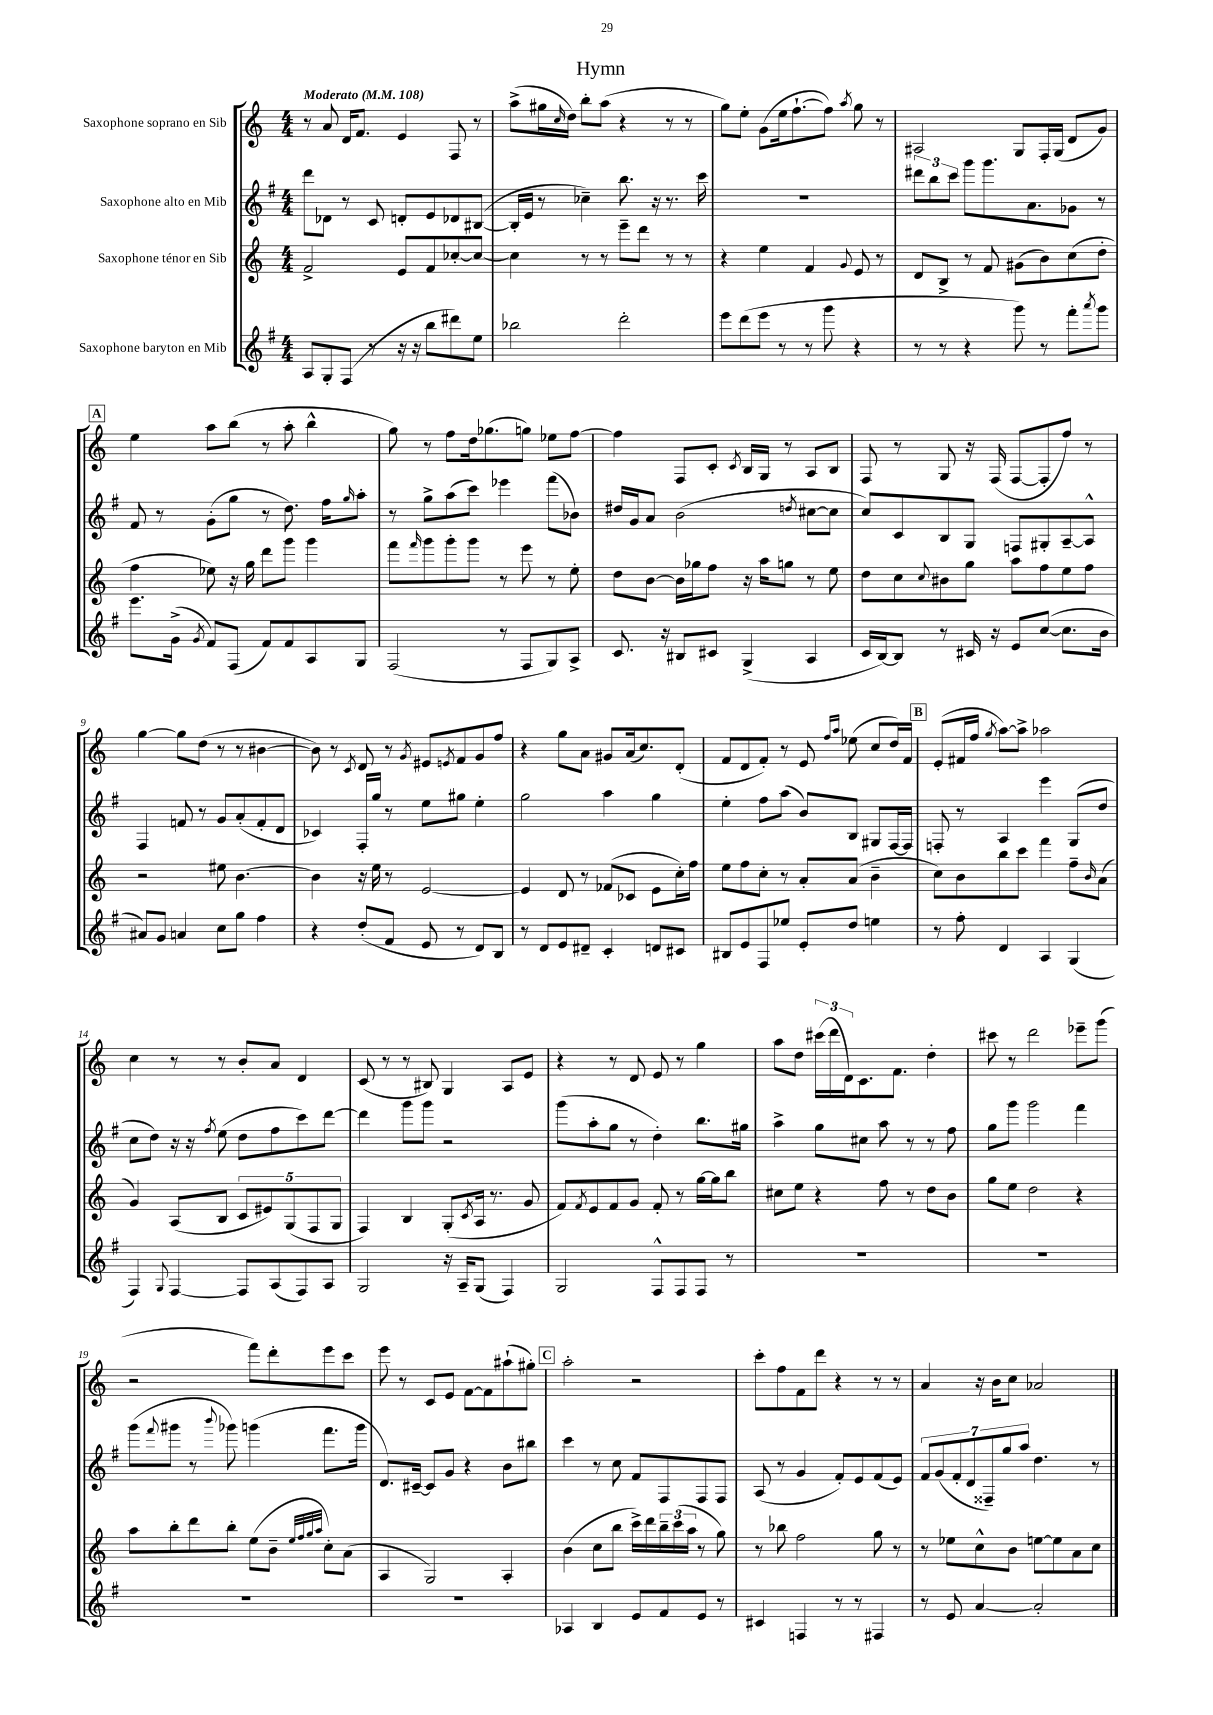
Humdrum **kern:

**kern	**kern	**kern	**kern
*staff4	*staff3	*staff2	*staff1
*clefG2	*clefG2	*clefG2	*clefG2
*k[f#]	*k[]	*k[f#]	*k[]
*M4/4	*M4/4	*M4/4	*M4/4
*MM108	*MM108	*MM108	*MM108
8A/L	2f^/	8ddd\L	8r
8G'/	.	8d-\J	8a/
(8F#/J	.	8r	16d/LK
.	.	.	8.f/J
8r	.	8c/	.
16r	8e/L	8d'/L	4e/
16r	.	.	.
8bb\L	8f/	8e/	.
8ddd#\)	[8cc-'/	8d-/	8F/
8ee\J	8cc-/_J	([8B#/J	8r
=	=	=	=
2bb-\	4cc-\]	16B#'/]LL	(8aa^\L
.	.	16e/JJ	.
.	.	8r	16gg#\L
.	.	.	16qqcc/
.	.	.	16dd\JJ)
.	8r	4cc-~\)	8bb'\L
.	8r	.	(8aa\J
2ddd'\	8eee~\L	8.bb\	4r
.	8ddd\J	.	.
.	.	16r	.
.	8r	8.r	8r
.	8r	.	8r
.	.	16ccc\	.
=	=	=	=
8eee\L	4r	1r	8gg\L)
(8ddd\	.	.	8ee'\J
8eee\J	4ee\	.	(8g\L
8r	.	.	16ee\k
.	.	.	[8.ff`\
8r	4f/	.	.
8ggg\	.	.	8ff\]J)
.	8qqg/	.	8qaa/
4r	8e/	.	8gg\
.	8r	.	8r
=	=	=	=
8r	8d/L	12ddd#\L	2A#/
.	.	12bb\	.
8r	8B^/J	.	.
.	.	12ccc\J	.
4r	8r	8ggg\L	.
.	8f/	8.ggg\	.
8ggg\)	(8g#\L	.	8G/L
.	.	8.a\	.
8r	8b\)	.	16F'/L
.	.	.	(16G/JJ
8fff#'\L	(8cc\	8g-\J	8d/L
8qaaa/	.	.	.
8ggg\J	8dd'\J	8r	8g/J)
=	=	=	=
8.eee\L	4ff\	8f#/	4ee\
.	.	8r	.
(16g^\Jk	.	.	.
8qg/	.	.	.
8f#/L)	8ee-\)	(8g'\L	8aa\L
(8F#/J	16r	8gg\J	(8bb\J
.	16gg\	.	.
8f#/L)	8ddd\L	8r	8r
8f#/	8ggg\J	8.dd\)	8aa'\
8A/	4ggg\	.	4bb^^\
.	.	16ff#\LK	.
.	.	16qqgg/	.
8G/J	.	8aa'\J	.
=	=	=	=
(2F#/	8fff\L	8r	8gg\)
.	16qqfff/	.	.
.	8ggg\	8gg^\L	8r
.	8ggg'\	(8aa\	8ff\L
.	8ggg\J	8ccc\J)	16dd\k
.	.	.	(8.gg-\
8r	8r	4eee-\	.
8F#/L	8eee\	.	8gg\J)
8G/)	8r	(8fff#\L	8ee-\L
8A^/J	8ee'\	8b-\J)	[8ff\J
=	=	=	=
8.c/	8dd\L	16dd#/LL	4ff\]
.	.	16g/J	.
.	[8b\J	8a/J	.
16r	.	.	.
8B#/L	16b\]LL	(2b\	8F/L
.	16gg-\J	.	.
8c#/J	8ff\J	.	8c'/J
.	.	.	8qc/
(4G^/	16r	.	16B/LL
.	16aa\LK	.	16G/JJ
.	8gg\J	.	8r
.	.	8qdd/	.
4A/	8r	[8cc#\L	8A/L
.	8ee\	8cc#\]J	8B/J
=	=	=	=
16c/LL	8dd\L	8cc/L)	8F/
[16B/J)	.	.	.
8B/]J	8cc\	8c/	8r
.	8qqcc/	.	.
8r	8b#\	8B/	8G/
16c#/	8gg\J	8G/J	16r
16r	.	.	(16F/
8e/L	8aa\L	8F/L	[8F/L
([8cc/J	8ff\	8G#'/	8F'/]
8.cc\]L	8ee\	[8A~/	8ff/J)
.	8ff\J	8A^^/]J	8r
16b\Jk	.	.	.
=	=	=	=
8a#/L)	2r	4F#/	[4gg\
8g/J	.	.	.
4a/	.	8f/	8gg\]L
.	.	8r	(8dd\J
8cc\L	8ee#\	8g/L	8r
8gg\J	[4.b\	(8a'/	8r
4ff#\	.	8f'/	[4b#\
.	.	8d/J	.
=	=	=	=
4r	4b\]	4c-/)	8b#\])
.	.	.	8r
.	.	.	8qc/
(8dd'/L	16r	16F#'/LL	8d/
.	16ee\	16gg/JJ	.
8f#/J	8r	8r	8r
.	.	.	8qg/
8e/	[2e/	8ee\L	8e#/L
.	.	.	8qe/
8r	.	8gg#\J	8f/
8d/L)	.	4ee'\	8g/
8B/J	.	.	8ff/J
=	=	=	=
8r	4e/]	2gg\	4r
8d/L	.	.	.
8e/	8d/	.	8gg\L
8d#~/J	8r	.	8a\J
4c'/	(8f-/L	4aa\	8g#/L
.	8c-/J	.	(16a/k
.	.	.	8.cc/)
8d/L	8e\L	4gg\	.
8c#/J	16cc'\L)	.	(8d'/J
.	16ff\JJ	.	.
=	=	=	=
8B#/L	8ee\L	4ee'\	8f/L
8e/	8ff\	.	8d/
8F#/	8cc'\J	8ff#\L	8f'/J)
8ee-/J	8r	(8aa\J	8r
8e'/L	8a'/L	8b/L)	8e/
.	.	.	16qqff/LL
.	.	.	16qqaa/JJ
8dd/J	(8a/J	8B/J	(8ee-\
4ee\	4b~\	8G#/L	8cc/L
.	.	[16F#/L	16dd/L)
.	.	16F#/]JJ	16f/JJ
=	=	=	=
8r	8cc\L)	8F'/	(8e'/L
8ff#'\	8b\	8r	16f#/L
.	.	.	16ff/JJ
.	.	.	8qgg/
4d/	8bb\	4A/	[8aa\L)
.	8ccc\J	.	8aa^\]J
4A/	4fff\	4eee\	2aa-\
(4G/	8ff~\L	(8G/L	.
.	16qqb/	.	.
.	(8a\J	8dd/J	.
=	=	=	=
4F#/)	4g/)	8cc\L	4cc\
.	.	8dd\J)	.
8qqG/	.	.	.
[4F#/	(8A/L	16r	8r
.	.	16r	.
.	.	8qff#/	.
.	8B/J	(8ee\	8r
8F#/]L	10c/L	8dd\L	8b'/L
.	10e#/)	.	.
(8A/	.	8ff#\	8a/J
.	(10G/	.	.
8F#/)	.	8ccc\)	4d/
.	10F/	.	.
8A/J	.	[8ddd\J	.
.	10G/J	.	.
=	=	=	=
2G/	4F/)	4ddd\]	(8c/
.	.	.	8r
.	4B/	8ggg\L	8r
.	.	8ggg\J	8B#/)
16r	(8G'/L	2r	4G/
16A~/LK	.	.	.
.	8qc/	.	.
(8G/J	16A/Jk	.	.
.	8.r	.	.
4F#/)	.	.	8A/L
.	8g/	.	8e/J
=	=	=	=
2G/	8f/L)	(8ggg\L	4r
.	8qf/	.	.
.	8e/	8aa'\	.
.	8f/	8gg\J	8r
.	8g/J	8r	8d/
8F#^^/L	8f'/	4dd'\)	8e/
8F#/	8r	.	8r
8F#/J	[16gg\LL	8.bb\L	4gg\
.	16gg\]J	.	.
8r	8bb\J	.	.
.	.	16gg#\Jk	.
=	=	=	=
1r	8cc#\L	4aa^\	8aa\L
.	8ee\J	.	8dd\J
.	4r	8gg\L	(24ccc#\LL
.	.	.	24ddd\
.	.	.	24d\J)
.	.	8cc#\J	8.c\
.	8ff\	8aa\	.
.	.	.	8.f\J
.	8r	8r	.
.	8dd\L	8r	4dd'\
.	8b\J	8ff#\	.
=	=	=	=
1r	8gg\L	8gg\L	8ccc#\
.	8ee\J	8ggg\J	8r
.	2dd\	2ggg\	2ddd\
.	4r	4fff#\	8eee-~\L
.	.	.	(8ggg\J
=	=	=	=
1r	8aa\L	(8ggg\L	2r
.	.	8qqfff#/	.
.	8bb'\	8ggg#\J	.
.	8ddd\	8r	.
.	.	8qqbbb/	.
.	8bb'\J	8ggg-\)	.
.	(8ee\L	(4ggg\	8fff\L)
.	8b~\J	.	8ddd'\
.	32qqee/LLL	.	.
.	32qqff/	.	.
.	32qqgg/	.	.
.	32qqaa/JJJ	.	.
.	8cc'\L)	8.fff#\L	8eee\
.	(8a\J	.	8ccc\J
.	.	16ggg\Jk	.
=	=	=	=
1r	4A/	8.d/L)	8eee\
.	.	.	8r
.	.	[16c#~/Jk	.
.	2G/)	8c#/]L	8c/L
.	.	8g/J	8e/J
.	.	4r	[8f\L
.	.	.	8f\]
.	4A'/	8b\L	(8aa#`\
.	.	8bb#\J	8gg#'\J)
=	=	=	=
4A-/	(4b\	4ccc\	2aa'\
4B/	8cc\L	8r	.
.	8bb\J	8cc\	.
8e/L	16ccc^\LL)	8f#/L	2r
.	16ddd\	.	.
8f#/	24bb~\	8F#/	.
.	(24ccc\	.	.
.	24aa\JJ	.	.
8e/J	8r	8F#/	.
8r	8gg\)	8F#/J	.
=	=	=	=
4c#/	8r	(8A/	8ccc'\L
.	8bb-\	8r	8ff\
4F/	2ff\	4g/	8f\
.	.	.	8ddd\J
8r	.	8f#'/L)	4r
8r	.	8e/	.
4F#/	8gg\	(8f#/	8r
.	8r	8e/J)	8r
=	=	=	=
8r	8r	14f#/L	4a/
.	.	(14g/	.
8e/	8ee-\L	.	.
.	.	14f#'/	.
.	.	14d/	.
[4a/	8cc^^\	.	16r
.	.	14F##~/)	.
.	.	.	16b\LK
.	.	14gg/	.
.	8b\J	.	8cc\J
.	.	14aa/J	.
2a'/]	[8ee\L	4.dd\	2a-/
.	8ee\]	.	.
.	8a\	.	.
.	8cc\J	8r	.
==	==	==	==
*-	*-	*-	*-
